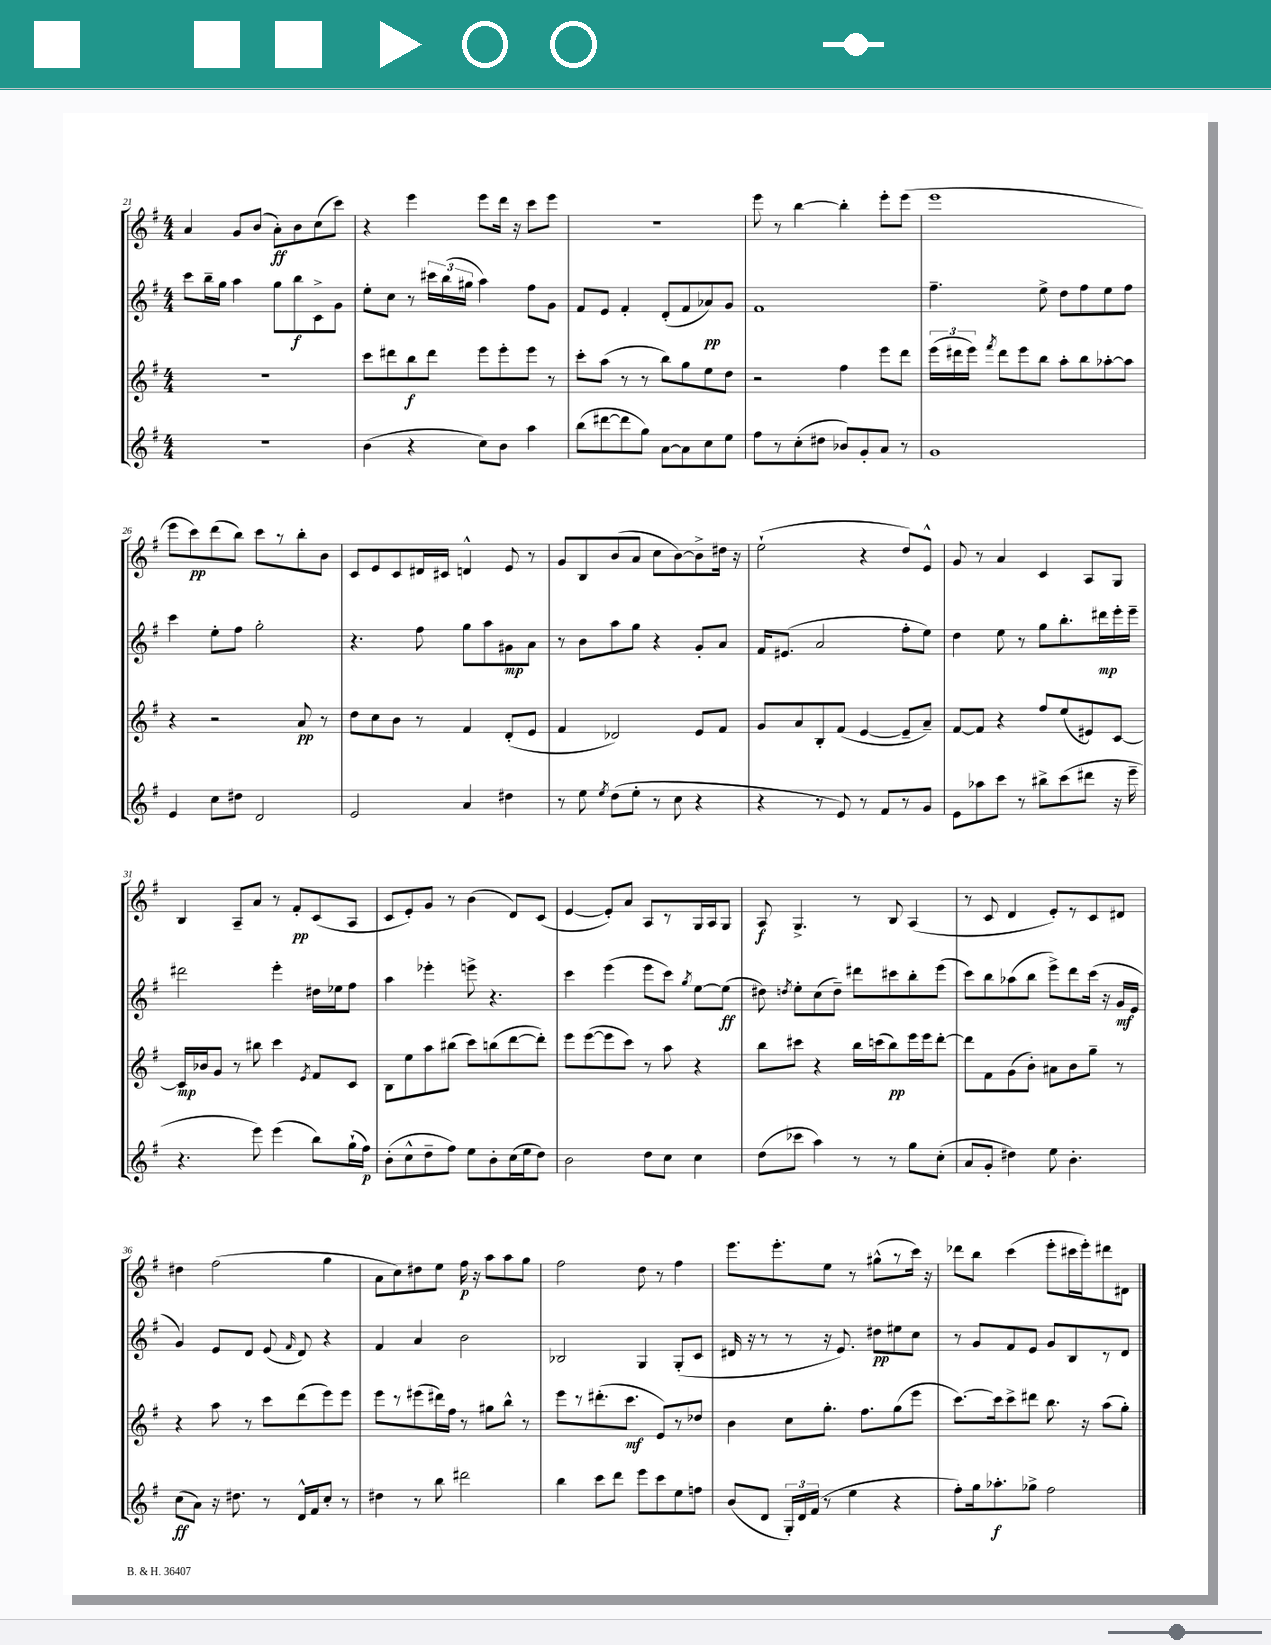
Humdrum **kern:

**kern	**dynam	**kern	**dynam	**kern	**dynam	**kern	**dynam
*part4	*part4	*part3	*part3	*part2	*part2	*part1	*part1
*staff4	*staff4	*staff3	*staff3	*staff2	*staff2	*staff1	*staff1
*clefG2	*	*clefG2	*	*clefG2	*	*clefG2	*
*k[f#]	*	*k[f#]	*	*k[f#]	*	*k[f#]	*
*M4/4	*	*M4/4	*	*M4/4	*	*M4/4	*
=21	=21	=21	=21	=21	=21	=21	=21
1r	.	1r	.	8ccc\L	.	4a/	.
.	.	.	.	16bb~\L	.	.	.
.	.	.	.	16gg\JJ	.	.	.
.	.	.	.	4aa\	.	8g/L	.
.	.	.	.	.	.	(8b/J	.
.	.	.	.	8gg\L	.	8a'\L)	ff
.	.	.	.	8bb\	f	8b\	.
.	.	.	.	8c^\	.	(8cc\	.
.	.	.	.	8g\J	.	8ccc\J)	.
=22	=22	=22	=22	=22	=22	=22	=22
(4b\	.	8ccc\L	.	8ee'\L	.	4r	.
.	.	8ddd#X\	.	8cc\J	.	.	.
4r	.	8bb\	f	8r	.	4eee\	.
.	.	8ddd#\J	.	24ccc#X\LL	.	.	.
.	.	.	.	(24bb\	.	.	.
.	.	.	.	24gg#X\JJ	.	.	.
8cc\L)	.	8eee\L	.	4aa\)	.	8eee\L	.
8b\J	.	8eee'\	.	.	.	16ddd\Jk	.
.	.	.	.	.	.	16r	.
4aa\	.	8eee\J	.	8ff#\L	.	8ccc\L	.
.	.	8r	.	8g\J	.	8eee\J	.
=23	=23	=23	=23	=23	=23	=23	=23
(8bb\L	.	8ccc'\L	.	8f#/L	.	1r	.
[8ddd#X\	.	(8aa\J	.	8e/J	.	.	.
8ddd#\]	.	8r	.	4f#'/	.	.	.
8gg\J)	.	8r	.	.	.	.	.
[8a\L	.	8bb\L)	.	(8d'/L	.	.	.
8a\]	.	8gg\	.	8f#/	.	.	.
8cc\	.	8ee\	.	8a-X/)	pp	.	.
8ee\J	.	8dd\J	.	8g/J	.	.	.
=24	=24	=24	=24	=24	=24	=24	=24
8ff#\L	.	2r	.	1f#	.	8eee\	.
8r	.	.	.	.	.	8r	.
(8cc'\	.	.	.	.	.	[4bb\	.
8dd#X\J	.	.	.	.	.	.	.
8b-X/L)	.	4ff#\	.	.	.	4bb'\]	.
8g'/	.	.	.	.	.	.	.
8a/J	.	8eee\L	.	.	.	8eee'\L	.
8r	.	8ddd\J	.	.	.	(8eee\J	.
=25	=25	=25	=25	=25	=25	=25	=25
1g	.	(24eee\LL	.	4.ff#~\	.	1eee	.
.	.	24ddd#X\	.	.	.	.	.
.	.	24eee\JJ)	.	.	.	.	.
.	.	8qfff#/	.	.	.	.	.
.	.	8ddd#\L	.	.	.	.	.
.	.	8eee\	.	.	.	.	.
.	.	8bb\J	.	8ee^\	.	.	.
.	.	8aa'\L	.	8dd\L	.	.	.
.	.	8bb\	.	8ff#\	.	.	.
.	.	[8aa-X'\	.	8ee\	.	.	.
.	.	8aa-\J]	.	8ff#\J	.	.	.
!!LO:LB:g=z
=26	=26	=26	=26	=26	=26	=26	=26
4e/	.	4r	.	4ccc\	.	8eee\L	.
.	.	.	.	.	.	8ccc\)	pp
8cc\L	.	2r	.	8ee'\L	.	(8ddd\	.
8dd#X\J	.	.	.	8ff#\J	.	8bb\J)	.
2d/	.	.	.	2gg'\	.	8ccc\L	.
.	.	.	.	.	.	8r	.
.	.	8a/	pp	.	.	8bb'\	.
.	.	8r	.	.	.	8b\J	.
=27	=27	=27	=27	=27	=27	=27	=27
2e/	.	8dd\L	.	4.r	.	8c/L	.
.	.	8cc\	.	.	.	8e/	.
.	.	8b\J	.	.	.	8c/	.
.	.	8r	.	8ff#\	.	16d#X/L	.
.	.	.	.	.	.	16c#X/JJ	.
4a/	.	4f#/	.	8gg\L	.	4dn^^/	.
.	.	.	.	8aa\	.	.	.
4dd#X\	.	(8d'/L	.	8g#X\	mp	8e/	.
.	.	8e/J	.	8a\J	.	8r	.
=28	=28	=28	=28	=28	=28	=28	=28
8r	.	4f#/	.	8r	.	8g/L	.
8ee\	.	.	.	8b\L	.	8B/	.
8qee/	.	.	.	.	.	.	.
(8dd\L	.	2d-X/)	.	8aa\	.	(8b/	.
8ee'\J	.	.	.	8gg\J	.	8a/J	.
8r	.	.	.	4r	.	8cc\L	.
8cc\	.	.	.	.	.	[8b\)	.
4r	.	8e/L	.	8g'/L	.	8b^\]	.
.	.	8f#/J	.	8a/J	.	16dd#X\Jk	.
.	.	.	.	.	.	16r	.
=29	=29	=29	=29	=29	=29	=29	=29
4r	.	8g/L	.	16f#/KL	.	(2ee`\	.
.	.	.	.	(8.e#X/J	.	.	.
.	.	8a/	.	.	.	.	.
8r	.	8B'/	.	2a/	.	.	.
8e/)	.	(8f#/J	.	.	.	.	.
8r	.	[4e/	.	.	.	4r	.
8f#/L	.	.	.	.	.	.	.
8r	.	8e~/L]	.	8ff#'\L	.	8dd/L)	.
8g/J	.	8a~/J)	.	8ee\J)	.	8e^^/J	.
=30	=30	=30	=30	=30	=30	=30	=30
8e\L	.	[8f#/L	.	4dd\	.	8g/	.
8aa-X\	.	8f#/J]	.	.	.	8r	.
8ccc\J	.	4r	.	8ee\	.	4a/	.
8r	.	.	.	8r	.	.	.
8bb#X^\L	.	8ff#/L	.	8gg\L	.	4c/	.
(8ccc\	.	(8ee/	.	8.bb'\	.	.	.
8ddd#X\J	.	8e#X/)	.	.	.	8A/L	.
.	.	.	.	16ddd#X\L	mp	.	.
16r	.	[8c/J	.	16eee'\	.	8G/J	.
16eee~\	.	.	.	16eee~\JJ	.	.	.
!!LO:LB:g=z
=31	=31	=31	=31	=31	=31	=31	=31
4.r	.	16c/LL]	mp	2ddd#X\	.	4B/	.
.	.	16b-X/J	.	.	.	.	.
.	.	8g/J	.	.	.	.	.
.	.	8r	.	.	.	8A~/L	.
8eee\)	.	8bb#X\	.	.	.	8a/J	.
(4eee\	.	4ccc\	.	4eee'\	.	8r	.
.	.	.	.	.	.	8f#'/L	pp
.	.	8qe/	.	.	.	.	.
8bb\L)	.	8f#/L	.	16dd#X\LL	.	(8c/	.
.	.	.	.	16ee-X\J	.	.	.
(16gg`\L	.	8c/J	.	8ff#\J	.	8A/J	.
16ff#\JJ)	p	.	.	.	.	.	.
=32	=32	=32	=32	=32	=32	=32	=32
(8b'\L	.	8B\L	.	4aa\	.	8c/L	.
8cc^^\	.	8ee\	.	.	.	8e'/)	.
8dd~\	.	8aa\	.	4eee-X'\	.	8g/J	.
8ff#\J)	.	(8bb#X\J	.	.	.	8r	.
8ee\L	.	8ccc\L)	.	8eeen^\	.	(4b\	.
8b'\	.	(8bbn\	.	4.r	.	.	.
(16cc\L	.	[8ddd\	.	.	.	8d/L)	.
16ee\J	.	.	.	.	.	.	.
8dd\J)	.	8ddd'\J])	.	.	.	(8c/J	.
=33	=33	=33	=33	=33	=33	=33	=33
2b\	.	8eee\L	.	4ccc\	.	[4e/	.
.	.	([8eee\	.	.	.	.	.
.	.	8eee\]	.	(4eee\	.	8e'/L])	.
.	.	8ccc\J)	.	.	.	8a/J	.
8dd\L	.	8r	.	8eee\L	.	8A/L	.
8cc\J	.	8aa\	.	8ccc\J)	.	8r	.
.	.	.	.	8qgg/	.	.	.
4cc\	.	4r	.	[8ee\L	.	16G/L	.
.	.	.	.	.	.	16A/J	.
.	.	.	.	(8ee\J]	ff	8G/J	.
=34	=34	=34	=34	=34	=34	=34	=34
(8dd\L	.	8bb\L	.	8dd#X\)	.	8A/	f
.	.	.	.	8qddn/	.	.	.
8ccc-X\J	.	8ccc#X\J	.	8ee'\L	.	4.G^/	.
4aa\)	.	4r	.	(8cc\	.	.	.
.	.	.	.	8dd~\J)	.	.	.
8r	.	16bb\LL	.	8ddd#X\L	.	8r	.
.	.	(16cccn\J	.	.	.	.	.
8r	.	8bb\)	pp	8ccc#X\	.	8B/	.
8gg\L	.	16eee\L	.	8bb'\	.	(4A/	.
.	.	16eee\J	.	.	.	.	.
(8cc'\J	.	[8ddd'\J	.	(8eee\J	.	.	.
=35	=35	=35	=35	=35	=35	=35	=35
8a/L	.	8ddd\L]	.	8ccc\L)	.	8r	.
8g'/J	.	8f#\	.	8bb\	.	8c/	.
4dd#X\)	.	(8g\	.	(8aa-X\	.	4d/	.
.	.	8b'\J)	.	8bb\J	.	.	.
8ee\	.	8a#X\L	.	8eee^\L)	.	8e'/L)	.
4.b'\	.	8b\	.	8ddd\	.	8r	.
.	.	8gg~\J	.	(16ccc\Jk	.	8c/	.
.	.	.	.	16r	.	.	.
.	.	8r	.	16g/LL	mf	8d#X/J	.
.	.	.	.	16e/JJ	.	.	.
!!LO:LB:g=z
=36	=36	=36	=36	=36	=36	=36	=36
(8cc\L	ff	4r	.	4g/)	.	4dd#X\	.
8a\J)	.	.	.	.	.	.	.
16r	.	8aa\	.	8e/L	.	(2ff#\	.
8.dd#X\	.	.	.	.	.	.	.
.	.	8r	.	8d/J	.	.	.
8r	.	8ccc\L	.	(8e/	.	.	.
.	.	.	.	16qqf#/	.	.	.
16d^^/LL	.	(8ddd\	.	8d/)	.	.	.
16f#/J	.	.	.	.	.	.	.
8cc'/J	.	8eee\)	.	4r	.	4gg\	.
8r	.	8eee\J	.	.	.	.	.
=37	=37	=37	=37	=37	=37	=37	=37
4dd#X\	.	8eee\L	.	4f#/	.	8a\L	.
.	.	8r	.	.	.	8cc\)	.
8r	.	(8eee#X\	.	4a/	.	8dd#X\	.
8bb\	.	16ddd#X\L)	.	.	.	8ee\J	.
.	.	16ff#\JJ	.	.	.	.	.
2ddd#X\	.	8r	.	2b\	.	16ff#\	p
.	.	.	.	.	.	16r	.
.	.	8gg#X\L	.	.	.	8aa\L	.
.	.	8bb^^\J	.	.	.	8aa\	.
.	.	8r	.	.	.	8gg\J	.
=38	=38	=38	=38	=38	=38	=38	=38
4bb\	.	8eee\L	.	2B-X/	.	2ff#\	.
.	.	8r	.	.	.	.	.
8ccc\L	.	(8.ddd#X'\	.	.	.	.	.
8ddd\J	.	.	.	.	.	.	.
.	.	8.ccc\J	mf	.	.	.	.
8eee\L	.	.	.	4G/	.	8dd\	.
8ccc\	.	8e/L)	.	.	.	8r	.
8ee\	.	8r	.	(8G'/L	.	4ff#\	.
8ffn\J	.	8dd-X/J	.	8c/J	.	.	.
=39	=39	=39	=39	=39	=39	=39	=39
(8b/L	.	4b\	.	16d#X/	.	8.eee\L	.
.	.	.	.	16r	.	.	.
8d/J	.	.	.	8r	.	.	.
.	.	.	.	.	.	8.eee'\	.
24G'/LL)	.	8cc\L	.	8r	.	.	.
24d/	.	.	.	.	.	.	.
(24f#/JJ	.	.	.	.	.	.	.
8r	.	8.gg'\J	.	16r	.	8ee\J	.
.	.	.	.	8.e/)	.	.	.
4ee\	.	.	.	.	.	8r	.
.	.	8.ff#\L	.	.	.	.	.
.	.	.	.	8dd#X\L	pp	(8gg#X^^\L	.
4r	.	(8gg\	.	8ee#X\	.	8r	.
.	.	8eee\J	.	8cc\J	.	16ccc\Jk)	.
.	.	.	.	.	.	16r	.
=40	=40	=40	=40	=40	=40	=40	=40
8ff#'\L)	.	[8.ccc\L)	.	8r	.	8ddd-X\L	.
16gg\k	.	.	.	8g/L	.	8bb\J	.
8.aa-X'\	f	16ccc\k]	.	.	.	.	.
.	.	8ccc^\	.	8f#/	.	(4ccc\	.
8gg-X^\J	.	8ddd#X\J	.	8e/J	.	.	.
2ff#\	.	8.bb\	.	8g/L	.	8eee'\L	.
.	.	.	.	8B/	.	16ccc#X\L	.
.	.	16r	.	.	.	16eee'\J)	.
.	.	(8aa\L	.	8r	.	8ddd#X\	.
.	.	8gg'\J)	.	8d/J	.	8d#X\J	.
==	==	==	==	==	==	==	==
*-	*-	*-	*-	*-	*-	*-	*-
